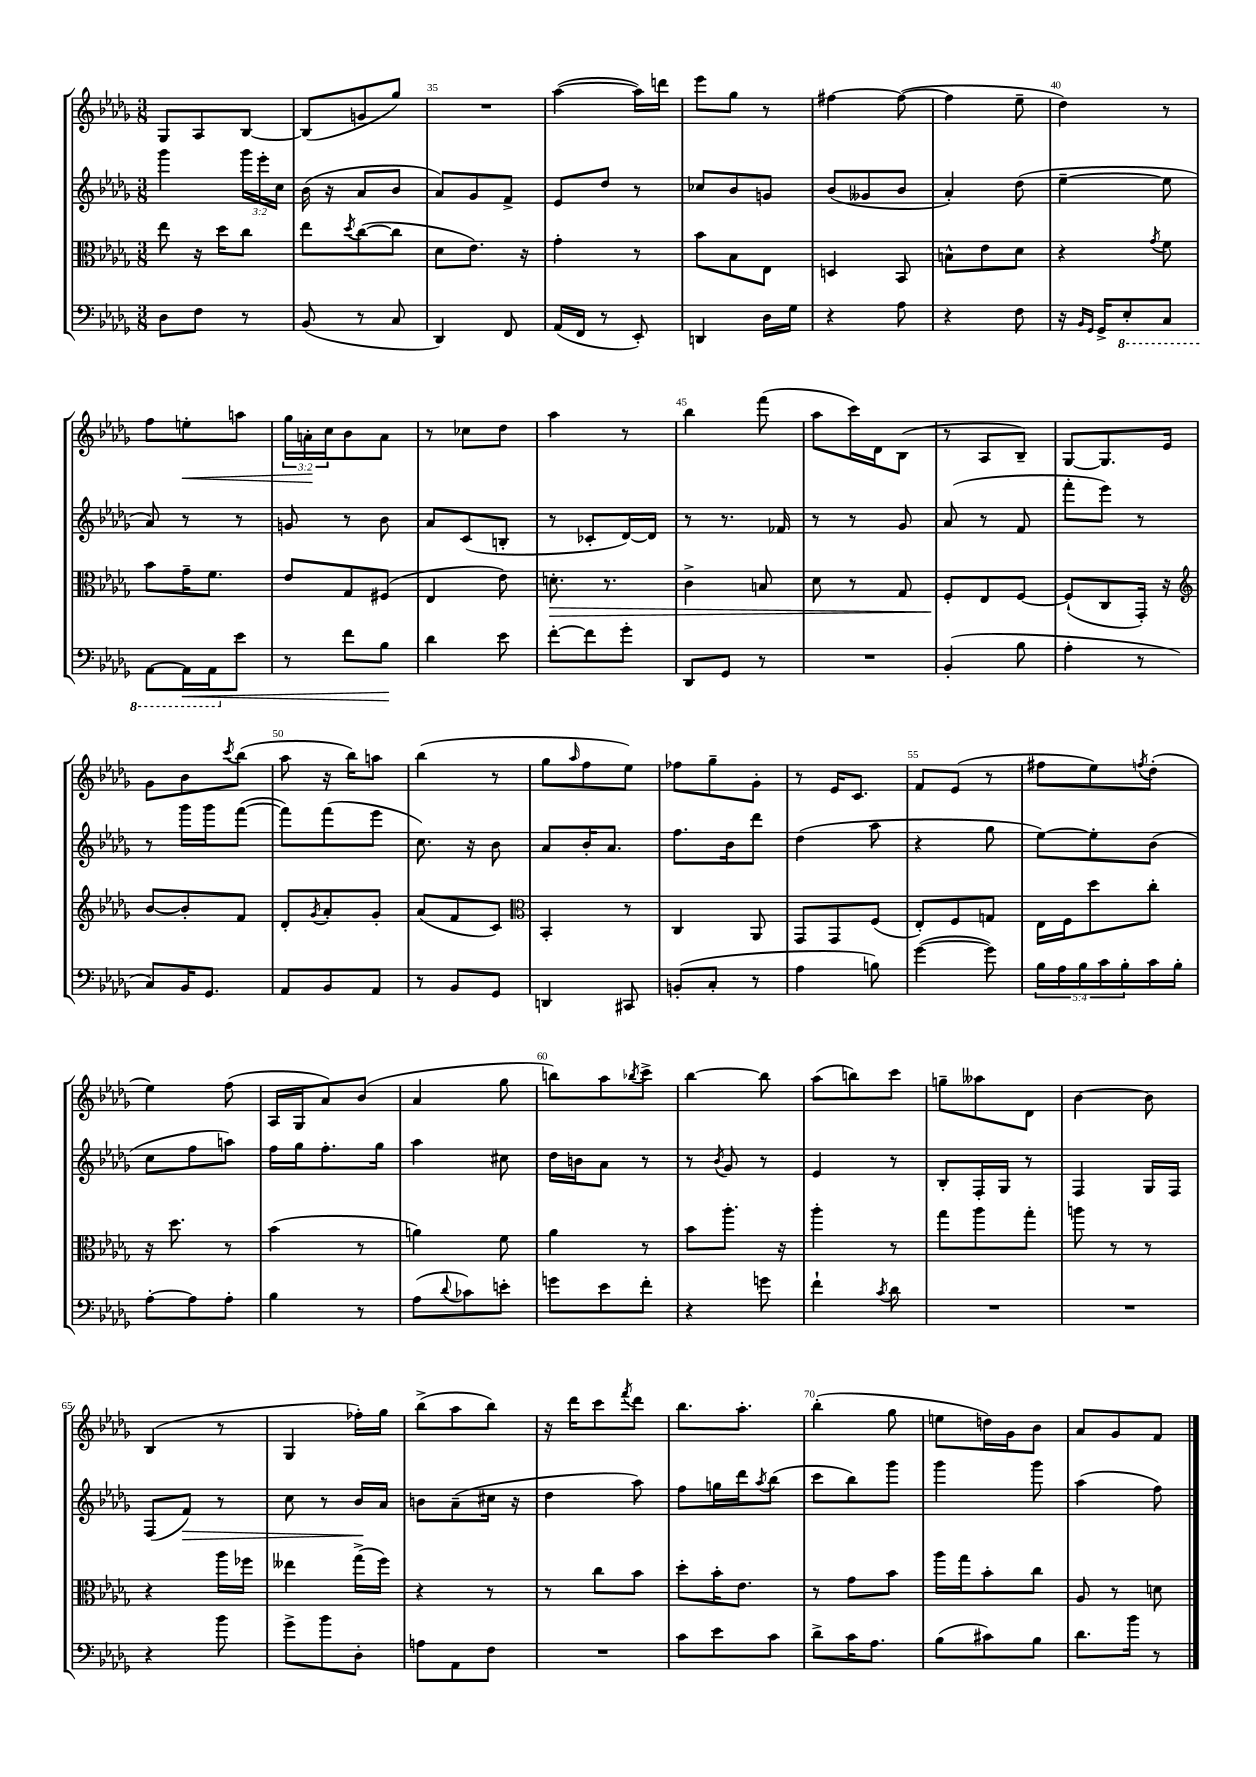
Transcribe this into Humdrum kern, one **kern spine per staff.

**kern	**kern	**kern	**kern
*staff4	*staff3	*staff2	*staff1
*clefF4	*clefC3	*clefG2	*clefG2
*k[b-e-a-d-g-]	*k[b-e-a-d-g-]	*k[b-e-a-d-g-]	*k[b-e-a-d-g-]
*M3/8	*M3/8	*M3/8	*M3/8
8D-	8ee-	4ggg-	8G-
8F	16r	.	8A-
.	16dd-	.	.
8r	8cc	24ggg-	[8B-
.	.	24eee-'	.
.	.	24cc	.
=	=	=	=
(8BB-	8ee-	(16b-	(8B-]
.	.	16r	.
.	8qdd-	.	.
8r	([8cc	8a-	8g
8C	8cc]	8b-	8gg-)
=	=	=	=
4DD-)	8d-	8a-)	4.r
.	8.e-)	8g-	.
8FF	.	8f^	.
.	16r	.	.
=	=	=	=
(16AA-	4g-'	8e-	([4aa-
16FF	.	.	.
8r	.	8dd-	.
8EE-')	8r	8r	16aa-])
.	.	.	16ddd
=	=	=	=
4DD	8b-	8cc-	8eee-
.	8B-	8b-	8gg-
16D-	8E-	8g	8r
16G-	.	.	.
=	=	=	=
4r	4D	(8b-	[4ff#
.	.	8g--	.
8A-	8BB-	8b-	(8ff#_
=	=	=	=
4r	8B^^	4a-')	4ff#]
.	8e-	.	.
8F	8d-	(8dd-	8ee-~
=	=	=	=
16r	4r	[4ee-~	4dd-)
16qqBB-	.	.	.
16qqGG-	.	.	.
16GG-^	.	.	.
8EE-'	.	.	.
.	8qg-	.	.
8CC	8f	8ee-]	8r
=	=	=	=
[8AAA-	8b-	8a-)	8ff
16AAA-]	16g-~	8r	8ee'
16AAA-	8.f	.	.
8e-	.	8r	8aa
=	=	=	=
8r	8e-	8g	24gg-
.	.	.	24a'
.	.	.	24cc
8f	8G-	8r	8b-
8B-	(8F#	8b-	8a
=	=	=	=
4d-	4E-	8a-	8r
.	.	(8c	8cc-
8e-	8e-)	8B'	8dd-
=	=	=	=
[8f'	8.d'	8r	4aa-
8f]	.	8c-'	.
.	8.r	.	.
8g-'	.	[16d-)	8r
.	.	16d-]	.
=	=	=	=
8DD-	4c^	8r	4bb-
8GG-	.	8.r	.
8r	8B	.	(8fff
.	.	16f-	.
=	=	=	=
4.r	8d-	8r	8aa-
.	8r	8r	16ccc)
.	.	.	16d-
.	8G-	8g-	(8B-
=	=	=	=
(4BB-'	8F'	(8a-	8r
.	8E-	8r	8A-
8B-	[8F	8f	8B-~)
=	=	=	=
4A-'	(8F`]	8fff'	[8G-
.	8C	8eee-)	8.G-]
8r	16GG-')	8r	.
.	16r	.	16e-
=	=	=	=
*	*clefG2	*	*
8C)	[8b-	8r	8g-
16BB-	8b-']	16ggg-	8b-
8.GG-	.	16ggg-	.
.	.	.	8qccc
.	8f	([8fff	(8bb-
=	=	=	=
8AA-	8d-'	8fff])	8aa-
.	8qg-	.	.
8BB-	8a-'	(8fff	16r
.	.	.	16bb-)
8AA-	8g-'	8eee-	8aa
=	=	=	=
8r	(8a-	8.cc)	(4bb-
8BB-	8f	.	.
.	.	16r	.
8GG-	8c)	8b-	8r
=	=	=	=
*	*clefC3	*	*
4DD	4BB-'	8a-	8gg-
.	.	.	16qqaa-
.	.	16b-'	8ff
.	.	8.a-	.
8CC#	8r	.	8ee-)
=	=	=	=
(8BB'	4C	8.ff	8ff-
8C'	.	.	8gg-~
.	.	16b-	.
8r	8AA-	8ddd-	8g-'
=	=	=	=
4A-	8GG-	(4dd-	8r
.	8GG-	.	16e-
.	.	.	8.c
8B)	(8F	8aa-	.
=	=	=	=
([4g-	8E-')	4r	8f
.	8F	.	(8e-
8g-])	8G	8gg-	8r
=	=	=	=
20B-	16E-	[8ee-)	8ff#
20A-	.	.	.
.	16F	.	.
20B-	.	.	.
.	8dd-	8ee-']	8ee-)
20c	.	.	.
20B-'	.	.	.
.	.	.	8qff
16c	8cc'	(8b-	(8dd-'
16B-'	.	.	.
=	=	=	=
[8A-'	16r	8cc	4ee-)
.	8.dd-	.	.
8A-]	.	8ff	.
8A-'	8r	8aa)	(8ff
=	=	=	=
4B-	(4b-	16ff	16A-
.	.	16gg-	16G-
.	.	8.ff'	8a-)
8r	8r	.	(8b-
.	.	16gg-	.
=	=	=	=
(8A-	4a)	4aa-	4a-
8qqd-	.	.	.
8c-)	.	.	.
8e'	8f	8cc#	8gg-
=	=	=	=
8g	4a-	16dd-	8bb)
.	.	16b	.
8e-	.	8a-	8aa-
.	.	.	8qbb-
8f'	8r	8r	8ccc^
=	=	=	=
4r	8b-	8r	[4bb-
.	.	8qb-	.
.	8.aa-'	8g-	.
8g	.	8r	8bb-]
.	16r	.	.
=	=	=	=
4f`	4aa-'	4e-	(8aa-
.	.	.	8bb)
8qc	.	.	.
8d-	8r	8r	8ccc
=	=	=	=
4.r	8gg-	8B-'	8gg~
.	8aa-	16F'	8aa--
.	.	16G-	.
.	8gg-'	8r	8d-
=	=	=	=
4.r	8aa	4F	[4b-
.	8r	.	.
.	8r	16G-	8b-]
.	.	16F	.
=	=	=	=
4r	4r	(8F	(4B-
.	.	8f)	.
8b-	16aa-	8r	8r
.	16ff-	.	.
=	=	=	=
8g-^	4ee--	8cc	4G-
8b-	.	8r	.
8D-'	(16gg-^	16b-	16ff-')
.	16ff)	16a-	16gg-
=	=	=	=
8A	4r	8b	(8bb-^
8AA-	.	(8a-~	8aa-
8F	8r	16cc#	8bb-)
.	.	16r	.
=	=	=	=
4.r	8r	4dd-	16r
.	.	.	16ddd-
.	8cc	.	8ccc
.	.	.	8qfff
.	8b-	8aa-)	8ddd-
=	=	=	=
8c	8dd-'	8ff	8.bb-
8e-	16b-'	16gg	.
.	8.e-	16ddd-	8.aa-'
.	.	8qaa-	.
8c	.	(8bb-	.
=	=	=	=
8d-^	8r	8ccc	(4bb-'
16c	8g-	8bb-)	.
8.A-	.	.	.
.	8b-	8ggg-	8gg-
=	=	=	=
(8B-	16aa-	4ggg-	8ee
.	16gg-	.	.
8c#)	8b-'	.	16dd)
.	.	.	16g-
8B-	8cc	8ggg-	8b-
=	=	=	=
8.d-	8A-	(4aa-	8a-
.	8r	.	8g-
16b-	.	.	.
8r	8d	8ff)	8f
==	==	==	==
*-	*-	*-	*-
